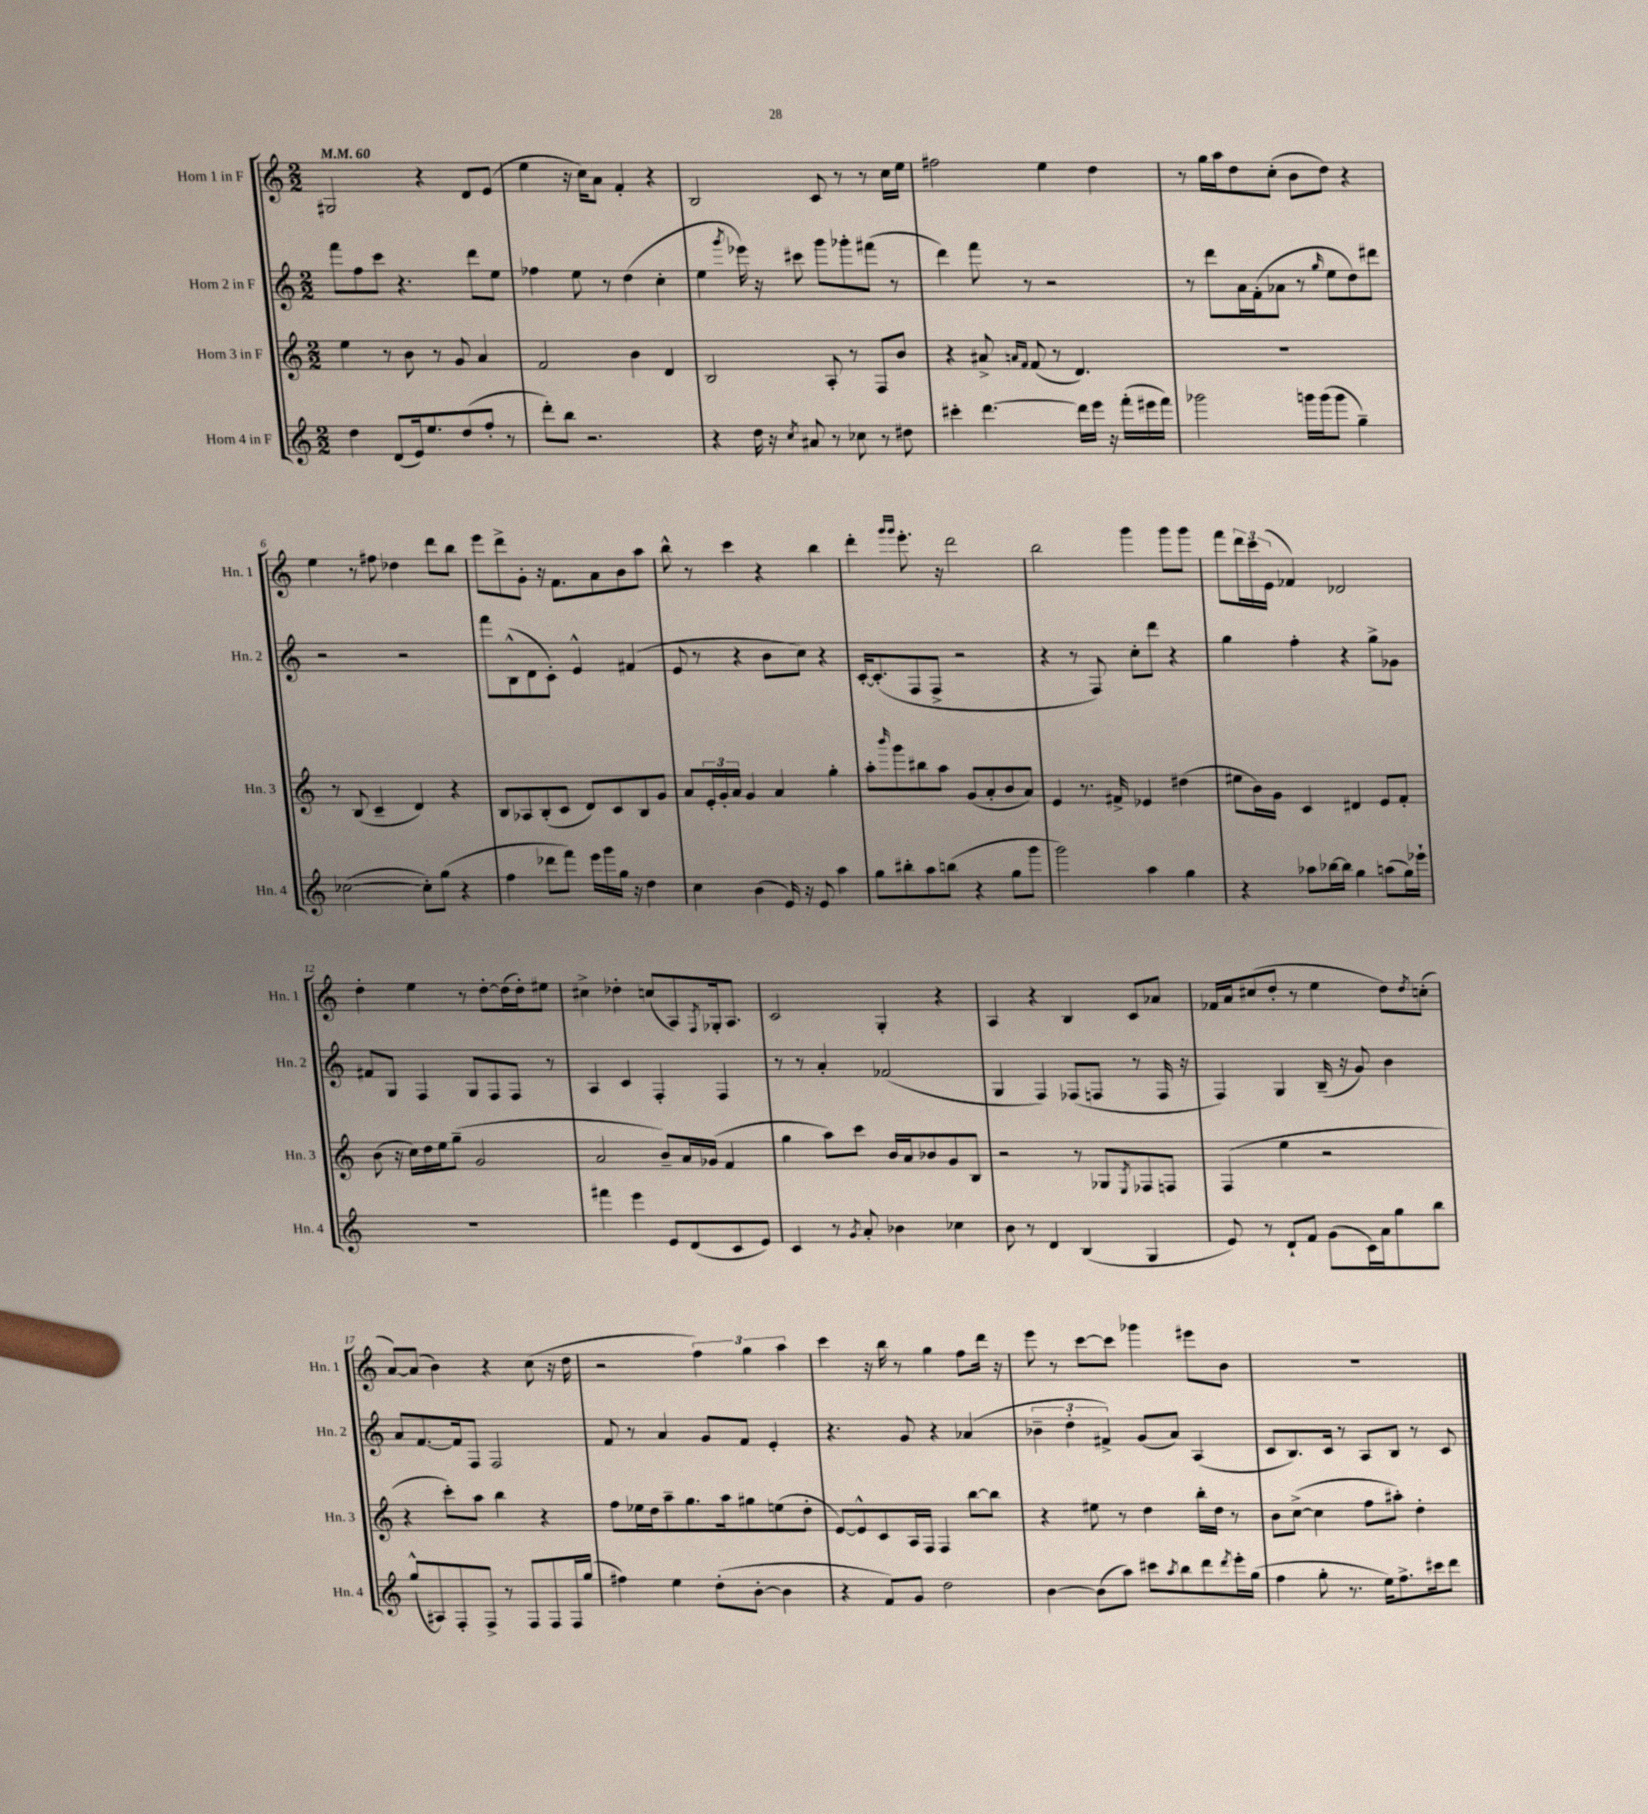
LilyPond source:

<<
\new StaffGroup <<
\new Staff = "s0" \with { instrumentName = "Horn 1 in F" shortInstrumentName = "Hn. 1" } {
    \clef treble \key c \major \numericTimeSignature \time 2/2 \tempo 4 = 60
    gis2 r4 d'8 e'8( |
    e''4 r16 c''16) a'8 f'4-. r4 |
    b2 c'8 r8 r8 c''16 e''16 |
    fis''2 e''4 d''4 |
    r8 g''16 a''16 d''8 c''8-.( b'8 d''8) r4 |
    e''4 r8 fis''8 des''4 d'''8 b''8 |
    e'''8 d'''8-> g'8-. r16 f'8. a'8 b'8 a''8 |
    b''8-^ r8 c'''4 r4 b''4 |
    d'''4-. \grace { g'''16 g'''16 } e'''8.-. r16 d'''2 |
    b''2 g'''4 g'''8 g'''8 |
    f'''8 \tuplet 3/2 { d'''16 c'''16 e'16( } fes'4) des'2 |
    d''4-. e''4 r8 d''8~-. d''16( d''16-.) eis''8 |
    cis''4-> des''4-. c''8( a8) \acciaccatura { f8 } ges16-. a8. |
    c'2 g4-. r4 |
    a4 r4 b4 c'8 aes'8 |
    fes'16 a'16 cis''8( d''8-. r8 e''4 d''8) \acciaccatura { d''8 } c''8-.( |
    a'8~) a'8( b'4) r4 c''8( r16 d''16 |
    r2 \tuplet 3/2 { f''4) g''4 a''4 } |
    c'''4 r16 b''16 r8 g''4 f''8 d'''16 r16 |
    e'''8 r8 c'''8~ c'''8 ges'''4 eis'''8 b'8 |
    R1 \bar "|." |
}
\new Staff = "s1" \with { instrumentName = "Horn 2 in F" shortInstrumentName = "Hn. 2" } {
    \clef treble \key c \major \numericTimeSignature \time 2/2
    f'''8 f''8 c'''8 r4. d'''8 e''8 |
    fes''4 e''8 r8 d''4( c''4-. |
    e''4 \acciaccatura { g'''8 } ees'''16) r16 cis'''8 g'''8 ges'''8-. fis'''8( r8 |
    d'''4) f'''8 r8 r2 |
    r8 d'''8 a'16 f'16-.( aes'8 r8 \grace { g''16 } e''8 d''8) dis'''8 |
    r2 r2 |
    f'''8 b8-^( d'8 c'8-.) e'4-^ fis'4( |
    e'8 r8 r4 b'8 c''8) r4 |
    c'16~-. c'8.-.( f8 f8-> r2 |
    r4 r8 f8) c''8-. d'''8 r4 |
    g''4 f''4-. r4 g''8-> ges'8 |
    fis'8 g8 f4 g8 f8 f8 r8 |
    a4 c'4 f4-. f4 |
    r8 r8 a'4-. fes'2( |
    g4 f4) fes8( f8 r8 f16 r16 |
    f4) g4 b16--( r16 g'8) b'4 |
    a'8 f'8.~ f'16 f8 f2 |
    f'8 r8 a'4 g'8 f'8 e'4-. |
    r4. g'8 r4 aes'4( |
    \tuplet 3/2 { bes'4-- d''4-. fis'4->) } g'8( a'8) a4( |
    c'8 b8.) c'16 r8 a8 b8 r8 c'8 \bar "|." |
}
\new Staff = "s2" \with { instrumentName = "Horn 3 in F" shortInstrumentName = "Hn. 3" } {
    \clef treble \key c \major \numericTimeSignature \time 2/2
    e''4 r8 b'8 r8 g'8 a'4 |
    f'2 b'4 d'4 |
    b2 a8-. r8 f8 b'8 |
    r4 ais'8-> \grace { a'16 f'16 } f'8( r8 d'4.) |
    R1 |
    r8 b8( c'4-- d'4) r4 |
    b8 aes8 b8-.( c'8 d'8) c'8 b8 g'8 |
    a'8 \tuplet 3/2 { e'16-. g'16-. a'16 } g'4 a'4 g''4-. |
    a''8-. \grace { b'''16 } g'''8 bis''8 a''8 g'8( a'8-. b'8 a'8) |
    e'4 r8. fis'16-> ees'4 dis''4( |
    eis''8 b'16) g'16 c'4 dis'4 e'8 f'8-. |
    b'8( r16 c''16) d''16 e''16 g''8--( g'2 |
    a'2 b'8--) a'16 ges'16( f'4 |
    g''4 a''8) c'''8 b'16 a'16 bes'8 g'8 b8 |
    r2 r8 ges8 \acciaccatura { e8 } fes8 f8 |
    f4( e''4 r2 |
    r4 c'''8-.) a''8 b''4 r4 |
    f''8 ees''16 d''16 a''8-- g''8. a''16 gis''8 e''8( d''8-. |
    e'8~) e'8-^ c'8 a16 f16 f4 b''8~ b''8 |
    r4 eis''8 r8 d''4 b''16-. d''16 r8 |
    b'8 c''8~->( c''4 f''8 ais''8-.) d''4-. \bar "|." |
}
\new Staff = "s3" \with { instrumentName = "Horn 4 in F" shortInstrumentName = "Hn. 4" } {
    \clef treble \key c \major \numericTimeSignature \time 2/2
    d''4 d'8( e'16) e''8. d''8( f''8-. r8 |
    d'''8-.) b''8 r2. |
    r4 d''16 r16 \acciaccatura { c''8 } ais'8 r8 ces''8 r8 dis''8 |
    cis'''4-. d'''4.~ d'''16 e'''16 r16 f'''16-.( eis'''16 f'''16) |
    ges'''2 g'''16 g'''16( g'''8 g''4--) |
    ces''2~( ces''8-.) g''8( r4 |
    f''4 des'''8 f'''8) e'''16 g'''16 g''16 r16 d''4 |
    c''4 b'4( e'16) r16 e'8 a''4 |
    g''8 bis''8-. a''8 b''8( r4 g''8 g'''8 |
    g'''2) a''4 g''4 |
    r4 aes''8 bes''16~ bes''16 g''4 a''8( g''16) ees'''16-! |
    R1 |
    fis'''4 e'''4 e'8 d'8( c'8 e'8) |
    c'4 r8 \acciaccatura { g'8 } a'8-. bes'4 ces''4 |
    b'8 r8 d'4 b4( g4 |
    e'8) r8 d'8-! f'8 g'8( c'16) a'16 g''8 b''8 |
    g''8-^( ais8) f8-. f8-> r8 f8 f8 f16 g''16( |
    fis''4) e''4 d''8-.( b'8~-. b'4 |
    r4 f'8) g'8 d''2 |
    b'4~ b'8( a''8) cis'''8 \acciaccatura { a''8 } b''8 d'''8 \acciaccatura { d'''8 } e'''16-. g''16( |
    f''4 g''8-. r8. e''16) f''8.-> cis'''16 d'''8 \bar "|." |
}
>>
>>
